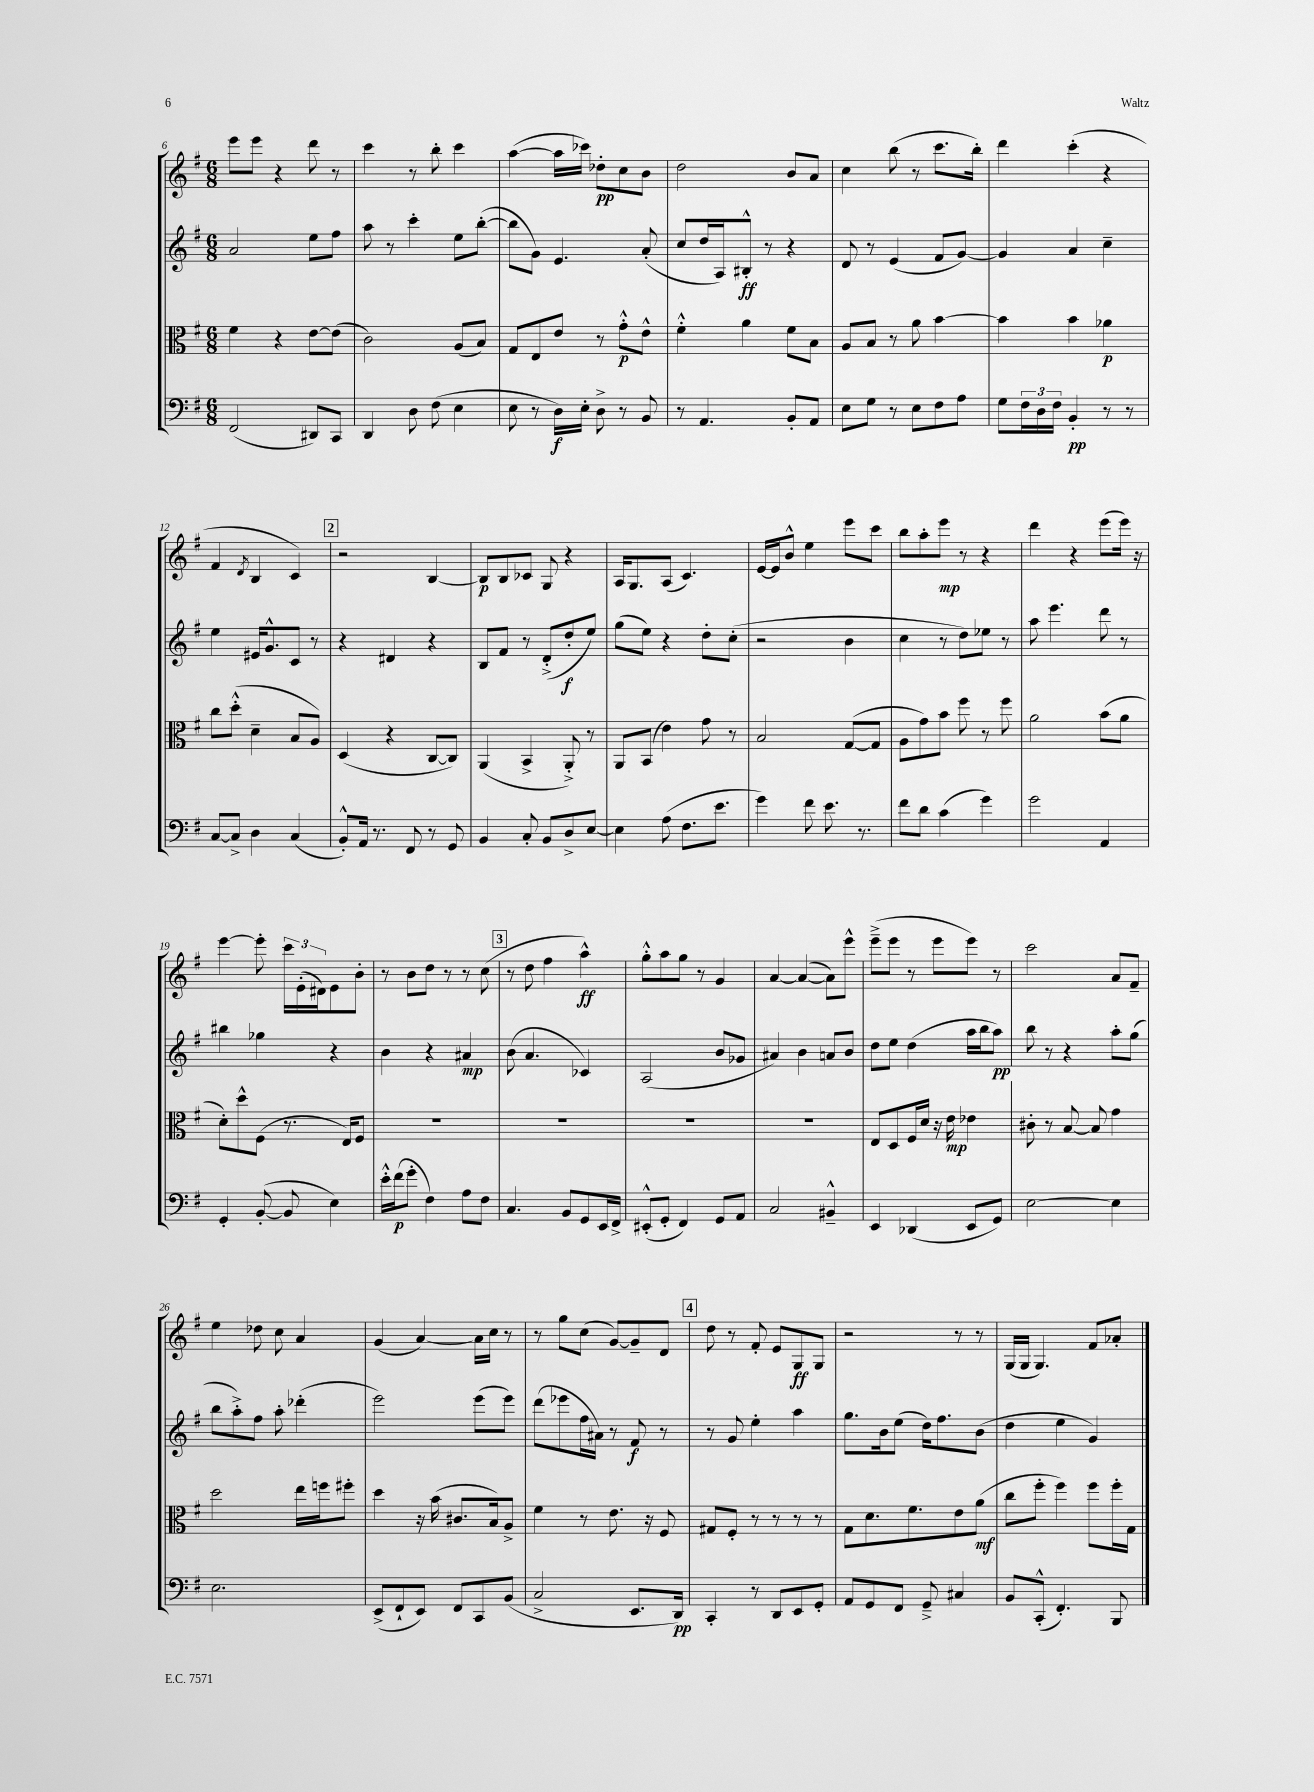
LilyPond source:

<<
\new StaffGroup <<
\new Staff = "s0" {
    \clef treble \key g \major \numericTimeSignature \time 6/8
    e'''8 e'''8 r4 d'''8 r8 |
    c'''4 r8 b''8-. c'''4 |
    a''4~( a''16 ces'''16) des''8-.\pp c''8 b'8 |
    d''2 b'8 a'8 |
    c''4 b''8( r8 c'''8. b''16-.) |
    d'''4 c'''4-.( r4 |
    fis'4 \acciaccatura { d'8 } b4 c'4) |
    \mark \markup { \box "2" } r2 b4~ |
    b8\p b8 ces'8 g8 r4 |
    a16 g8. a8( c'4.) |
    e'16~ e'16 b'8-^ e''4 e'''8 c'''8 |
    b''8 a''8-. e'''8\mp r8 r4 |
    d'''4 r4 e'''8( e'''16) r16 |
    e'''4~ e'''8-. \tuplet 3/2 { c'''16 e'16-.( dis'16) } e'8 b'8-. |
    r8 b'8 d''8 r8 r8 c''8( |
    \mark \markup { \box "3" } r8 d''8 fis''4 a''4-^\ff) |
    g''8-.-^ a''8 g''8 r8 g'4 |
    a'4~ a'4~( a'8) e'''8-^ |
    e'''8--->( e'''8 r8 e'''8 e'''8) r8 |
    c'''2 a'8 fis'8-- |
    e''4 des''8 c''8 a'4 |
    g'4( a'4~) a'16 c''16 r8 |
    r8 g''8 c''8( g'8~) g'8-- d'8 |
    \mark \markup { \box "4" } d''8 r8 fis'8-. e'8 g8\ff g8 |
    r2 r8 r8 |
    g16( g16 g4.) fis'8 aes'8-. \bar "|." |
}
\new Staff = "s1" {
    \clef treble \key g \major \numericTimeSignature \time 6/8
    a'2 e''8 fis''8 |
    a''8 r8 c'''4-. e''8 b''8~-.( |
    b''8 g'8) e'4. a'8-.( |
    c''8 d''16 a16) bis8-.-^\ff r8 r4 |
    d'8 r8 e'4( fis'8 g'8~) |
    g'4 a'4 c''4-- |
    e''4 eis'16 g'8.-^ c'8 r8 |
    \mark \markup { \box "2" } r4 dis'4 r4 |
    b8 fis'8 r8 d'8-.->( d''8-.\f e''8) |
    g''8( e''8) r4 d''8-. c''8-.( |
    r2 b'4 |
    c''4 r8 d''8) ees''8 r8 |
    a''8 e'''4. d'''8 r8 |
    bis''4 ges''4 r4 |
    b'4 r4 ais'4\mp |
    \mark \markup { \box "3" } b'8( a'4. ces'4) |
    a2( b'8 ges'8 |
    ais'4) b'4 a'8 b'8 |
    d''8 e''8 d''4( a''16 b''16 a''8\pp) |
    b''8 r8 r4 a''8-. g''8( |
    b''8 a''8-.->) fis''8 a''8-. des'''4-.( |
    e'''2) e'''8( e'''8) |
    d'''8( ees'''8 fis''16 ais'16) r8 fis'8\f r8 |
    \mark \markup { \box "4" } r8 g'8 e''4-. a''4 |
    g''8. b'16 e''8( d''16) fis''8. b'8( |
    d''4 e''4 g'4) \bar "|." |
}
\new Staff = "s2" {
    \clef alto \key g \major \numericTimeSignature \time 6/8
    fis'4 r4 e'8~ e'8( |
    c'2) a8( b8) |
    g8 e8 e'8 r8 g'8-.-^\p e'8-^ |
    fis'4-.-^ a'4 fis'8 b8 |
    a8 b8 r8 a'8 b'4~ |
    b'4 b'4 aes'4\p |
    c''8 d''8-.-^( d'4-- b8 a8) |
    \mark \markup { \box "2" } d4( r4 c8~ c8) |
    a,4( b,4-> a,8-.->) r8 |
    a,8 b,8( e'4) g'8 r8 |
    b2 g8~( g8 |
    a8 g'8) b'8 fis''8 r8 fis''8 |
    a'2 b'8( a'8 |
    d'8-.) d''8-^ fis8( r8. e16) fis8 |
    R2. |
    \mark \markup { \box "3" } R2. |
    R2. |
    R2. |
    e8 d8 fis16 d'16 r16 e'16\mp ees'4 |
    cis'8-. r8 b8~ b8 g'4 |
    d''2 e''16 f''16 fis''8-. |
    d''4 r16 b'16( cis'8. b16) a8-> |
    fis'4 r8 e'8. r16 fis8 |
    \mark \markup { \box "4" } gis8 fis8-. r8 r8 r8 r8 |
    g8 d'8. fis'8. e'8 a'8\mf( |
    c''8 fis''8-. fis''4) fis''8 fis''16-. g16 \bar "|." |
}
\new Staff = "s3" {
    \clef bass \key g \major \numericTimeSignature \time 6/8
    fis,2( dis,8) c,8 |
    d,4 d8 fis8( e4 |
    e8 r8 d16\f) e16-. d8-> r8 b,8 |
    r8 a,4. b,8-. a,8 |
    e8 g8 r8 e8 fis8 a8 |
    g8 \tuplet 3/2 { fis16 d16 fis16 } b,4-.\pp r8 r8 |
    c8~ c8-> d4 c4( |
    \mark \markup { \box "2" } b,8-.-^) a,16 r8. fis,8 r8 g,8 |
    b,4 c8-. b,8 d8-> e8~ |
    e4 a8( fis8. e'8. |
    g'4) fis'8 e'8. r8. |
    fis'8 d'8 c'4( g'4) |
    g'2 a,4 |
    g,4-. b,8~-.( b,8 e4) |
    e'16-.-^ fis'16\p( g'8-. fis4) a8 fis8 |
    \mark \markup { \box "3" } c4. b,8 g,8 e,16 fis,16-> |
    eis,8-.-^( g,8-. fis,4) g,8 a,8 |
    c2 bis,4---^ |
    e,4 des,4( e,8 g,8) |
    e2~ e4 |
    e2. |
    e,8->( fis,8-! e,8) fis,8 c,8 b,8( |
    c2-> e,8. d,16\pp) |
    \mark \markup { \box "4" } c,4-. r8 d,8 e,8 g,8-. |
    a,8 g,8 fis,8 g,8---> cis4 |
    b,8 c,8-.-^( fis,4.-.) b,,8 \bar "|." |
}
>>
>>
\layout { \context { \Score currentBarNumber = #6 } }
